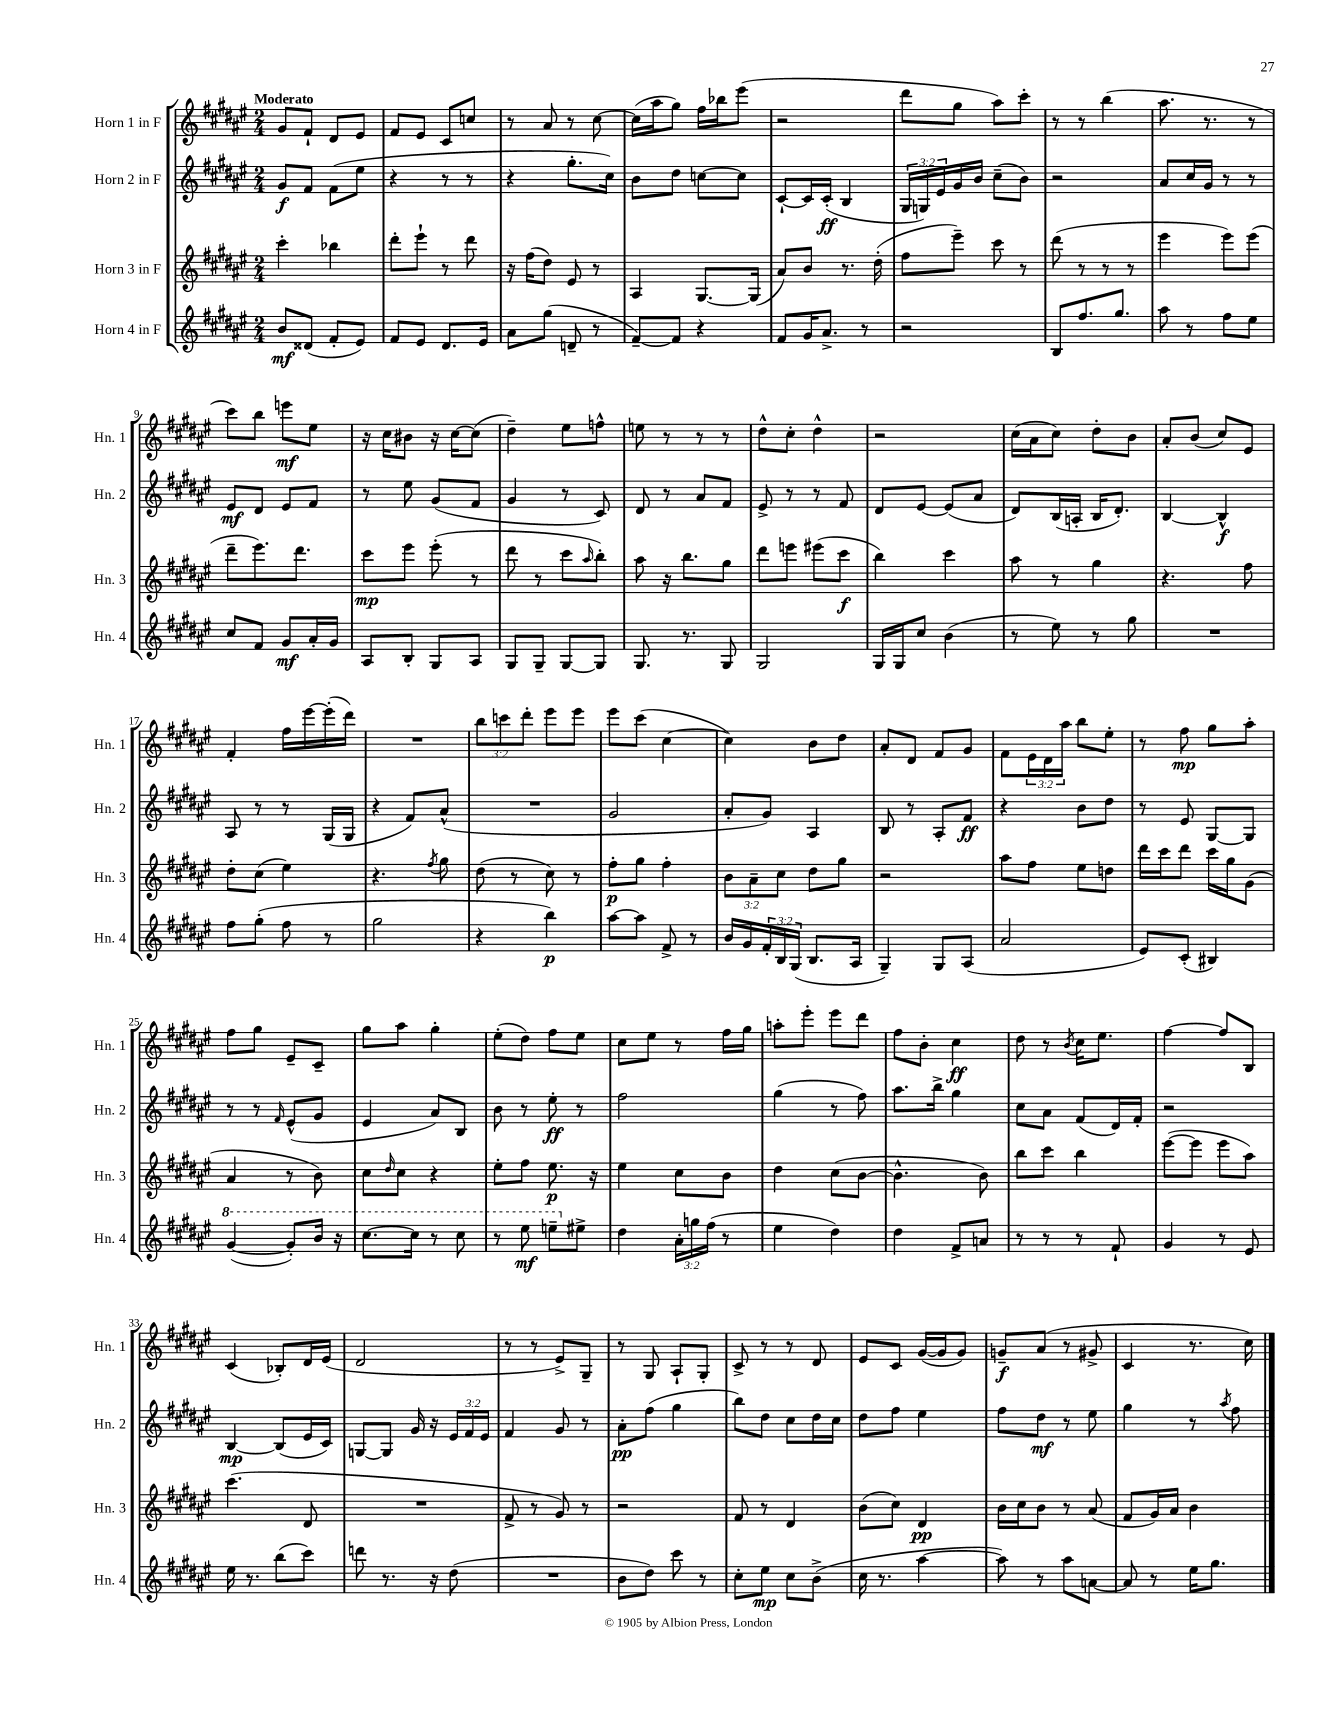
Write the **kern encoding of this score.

**kern	**kern	**kern	**kern
*staff4	*staff3	*staff2	*staff1
*clefG2	*clefG2	*clefG2	*clefG2
*k[f#c#g#d#a#e#]	*k[f#c#g#d#a#e#]	*k[f#c#g#d#a#e#]	*k[f#c#g#d#a#e#]
*M2/4	*M2/4	*M2/4	*M2/4
8b	4ccc#'	8g#	8g#
(8d##	.	8f#	8f#`
8f#'	4bb-	(8f#	8d#
8e#)	.	8ee#	8e#
=	=	=	=
8f#	8ddd#'	4r	8f#
8e#	8eee#`	.	8e#
8.d#	8r	8r	8c#
.	8ddd#	8r	8cc
16e#	.	.	.
=	=	=	=
8a#	16r	4r	8r
.	(16ff#	.	.
(8gg#	8dd#)	.	8a#
8d~	8e#	8.gg#'	8r
8r	8r	.	[8cc#
.	.	16cc#)	.
=	=	=	=
[8f#~)	4A#	8b	(16cc#]
.	.	.	16aa#
8f#]	.	8dd#	8gg#)
4r	[8.G#	[8cc	16ff#
.	.	.	16bb-
.	.	8cc]	(8eee#
.	(16G#]	.	.
=	=	=	=
8f#	8a#)	[8c#`	2r
16g#	8b	16c#]	.
8.a#^	.	(16c#'	.
.	8.r	4B	.
8r	.	.	.
.	(16dd#'	.	.
=	=	=	=
2r	8ff#	24G#	8ddd#
.	.	24G)	.
.	.	24e#	.
.	8eee#~)	16g#	8gg#
.	.	16b	.
.	8ccc#	(8cc#~	8aa#)
.	8r	8b)	8ccc#'
=	=	=	=
8B	(8ddd#	2r	8r
8.ff#	8r	.	8r
.	8r	.	(4bb
8.gg#	.	.	.
.	8r	.	.
=	=	=	=
8aa#	4eee#	8a#	8.aa#
8r	.	16cc#	.
.	.	16g#	8.r
8ff#	8eee#)	8r	.
8ee#	(8eee#	8r	8r
=	=	=	=
8cc#	8ddd#~	8e#	8ccc#)
8f#	8.eee#)	8d#	8bb
8g#	.	8e#	8eee
.	8.ddd#	.	.
16a#'	.	8f#	8ee#
16g#	.	.	.
=	=	=	=
8A#	8ccc#	8r	16r
.	.	.	16cc#
8B'	8eee#	8ee#	8b#
8G#	(8eee#'	(8g#	16r
.	.	.	[16cc#
8A#	8r	8f#	(8cc#]
=	=	=	=
8G#	8ddd#	4g#	4dd#~)
8G#~	8r	.	.
[8G#	8ccc#	8r	8ee#
.	16qqaa#	.	.
8G#]	8bb')	8c#)	8ff^^
=	=	=	=
8.G#	8aa#	8d#	8ee
.	16r	8r	8r
8.r	8.bb	.	.
.	.	8a#	8r
8G#	8gg#	8f#	8r
=	=	=	=
2G#	8ddd#	8e#^	8dd#^^
.	8eee	8r	8cc#'
.	(8eee#	8r	4dd#^^
.	8ccc#	8f#	.
=	=	=	=
16G#	4bb)	8d#	2r
16G#	.	.	.
8cc#	.	[8e#	.
(4b	4ccc#	(8e#]	.
.	.	8a#	.
=	=	=	=
8r	8aa#	8d#)	(16cc#
.	.	.	16a#
8ee#)	8r	(16B	8cc#)
.	.	16A'	.
8r	4gg#	16B	8dd#'
.	.	8.d#')	.
8gg#	.	.	8b
=	=	=	=
2r	4.r	[4B	8a#'
.	.	.	(8b
.	.	4B^^]	8cc#)
.	8ff#	.	8e#
=	=	=	=
8ff#	8dd#'	8A#	4f#'
(8gg#'	(8cc#	8r	.
8ff#	4ee#)	8r	16ff#
.	.	.	[16eee#
8r	.	(16G#	(16eee#']
.	.	16G#	16ddd#)
=	=	=	=
2gg#	4.r	4r	2r
.	.	8f#)	.
.	8qff#	.	.
.	8gg#	(8a#^^	.
=	=	=	=
4r	(8dd#	2r	12bb
.	.	.	12ccc
.	8r	.	.
.	.	.	12ddd#'
4bb)	8cc#)	.	8eee#
.	8r	.	8eee#
=	=	=	=
[8aa#	8ff#'	2g#	8eee#
8aa#]	8gg#	.	(8ccc#
8f#^	4ff#'	.	[4cc#
8r	.	.	.
=	=	=	=
16b	12b	8a#'	4cc#])
16g#	.	.	.
.	12a#~	.	.
24f#'	.	8g#)	.
24B	12cc#	.	.
(24G#	.	.	.
8.B	8dd#	4A#	8b
.	8gg#	.	8dd#
16A#	.	.	.
=	=	=	=
4G#~)	2r	8B	8a#'
.	.	8r	8d#
8G#	.	8A#'	8f#
(8A#	.	8f#	8g#
=	=	=	=
2a#	8aa#	4r	8f#
.	8ff#	.	24e#
.	.	.	24d#
.	.	.	24aa#
.	8ee#	8b	8bb
.	8dd	8dd#	8ee#'
=	=	=	=
8e#)	16ddd#	8r	8r
.	16ccc#	.	.
(8c#'	8ddd#	8e#	8ff#
4B#)	16ccc#	[8G#	8gg#
.	16gg#	.	.
.	(8g#	8G#]	8aa#'
=	=	=	=
([4gg#	4a#	8r	8ff#
.	.	8r	8gg#
.	.	16qqf#	.
8gg#'])	8r	(8e#^^	8e#~
16bb	8b)	8g#	8c#~
16r	.	.	.
=	=	=	=
[8.ccc#	8cc#	4e#	8gg#
.	16qqdd#	.	.
.	8cc#	.	8aa#
16ccc#]	.	.	.
8r	4r	8a#)	4gg#'
8ccc#	.	8B	.
=	=	=	=
8r	8ee#'	8b	(8ee#'
8eee#	8ff#	8r	8dd#)
8eee~	8.ee#	8ee#'	8ff#
8ee#^	.	8r	8ee#
.	16r	.	.
=	=	=	=
4dd#	4ee#	2ff#	8cc#
.	.	.	8ee#
24a#'	8cc#	.	8r
24gg	.	.	.
(24ff#	.	.	.
8r	8b	.	16ff#
.	.	.	16gg#
=	=	=	=
4ee#	4dd#	(4gg#	8aa'
.	.	.	8eee#'
4dd#)	(8cc#	8r	8eee#
.	[8b	8ff#)	8ddd#
=	=	=	=
4dd#	4.b^^]	8.aa#	8ff#
.	.	.	8b'
.	.	16bb^	.
8f#^	.	4gg#	4cc#
8a	8b)	.	.
=	=	=	=
8r	8bb	8cc#	8dd#
8r	8ccc#	8a#	8r
.	.	.	8qb
8r	4bb	(8f#	16cc#
.	.	.	8.ee#
8f#`	.	16d#)	.
.	.	16f#'	.
=	=	=	=
4g#	([8eee#	2r	[4ff#
.	8eee#]	.	.
8r	8eee#	.	8ff#]
8e#	8aa#)	.	8B
=	=	=	=
16ee#	(4.ccc#	[4B	(4c#
8.r	.	.	.
(8bb	.	(8B]	8B-')
8ccc#)	8d#	16e#	16d#
.	.	16c#)	(16e#
=	=	=	=
8ddd	2r	[8G	2d#
8.r	.	8G]	.
.	.	16g#	.
16r	.	16r	.
(8dd#	.	24e#	.
.	.	24f#	.
.	.	24e#	.
=	=	=	=
2r	8f#^	4f#	8r
.	8r	.	8r
.	8g#)	8g#	8e#^)
.	8r	8r	8G#~
=	=	=	=
8b	2r	8a#'	8r
8dd#)	.	(8ff#	8G#
8ccc#	.	4gg#	8A#`
8r	.	.	8G#'
=	=	=	=
8cc#'	8f#	8bb)	8c#^
8ee#	8r	8dd#	8r
8cc#	4d#	8cc#	8r
(8b^	.	16dd#	8d#
.	.	16cc#	.
=	=	=	=
16cc#	(8b	8dd#	8e#
8.r	.	.	.
.	8cc#)	8ff#	8c#
[4aa#	4d#	4ee#	([16g#
.	.	.	16g#]
.	.	.	8g#)
=	=	=	=
8aa#])	16b	8ff#	8g~
.	16cc#	.	.
8r	8b	8dd#	(8a#
8aa#	8r	8r	8r
[8a	(8a#	8ee#	8g#^
=	=	=	=
8a]	8f#	4gg#	4c#
8r	16g#)	.	.
.	16a#	.	.
16ee#	4b	8r	8.r
8.gg#	.	.	.
.	.	8qaa#	.
.	.	8ff#	.
.	.	.	16cc#)
==	==	==	==
*-	*-	*-	*-
